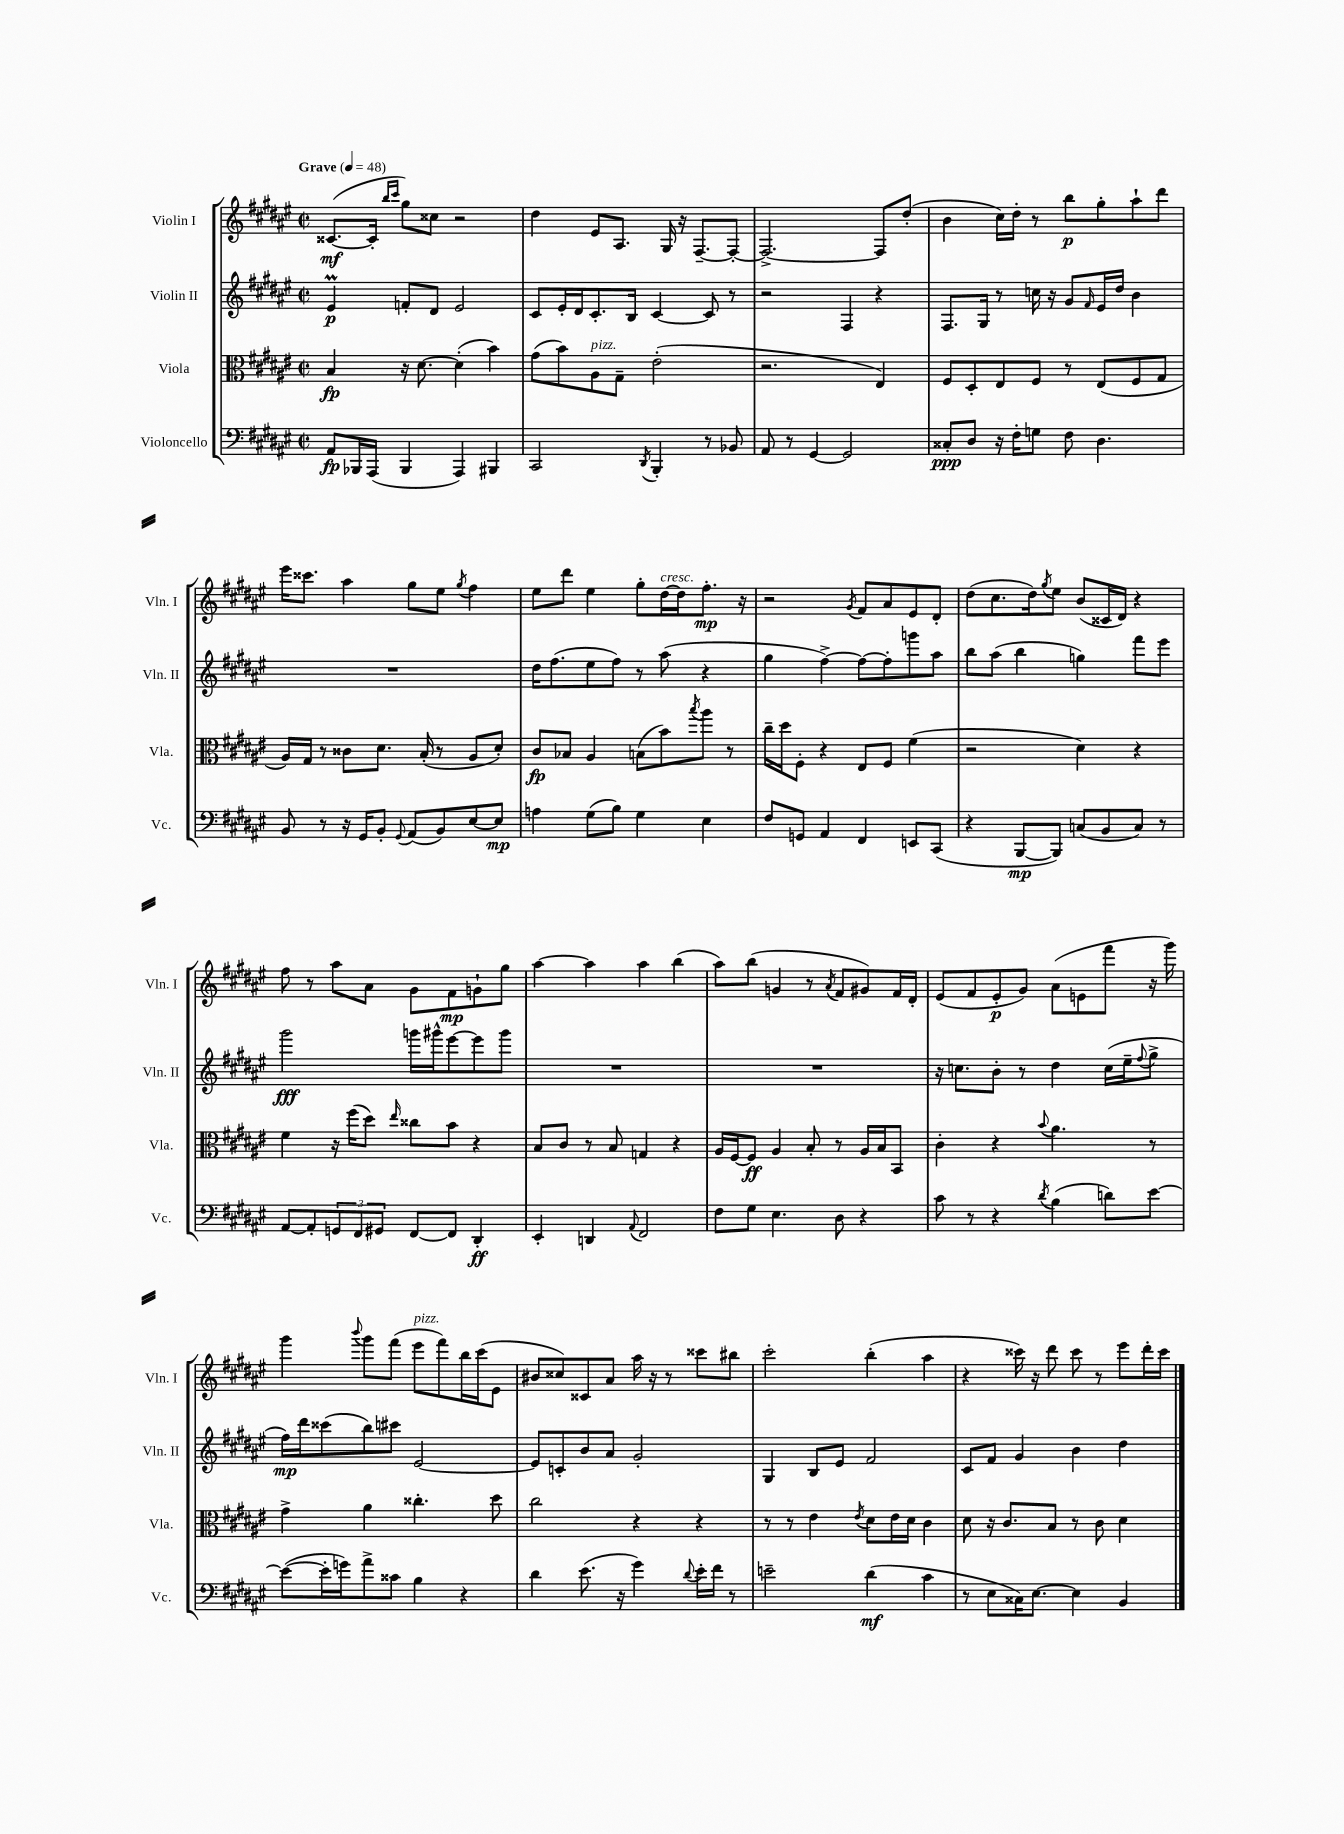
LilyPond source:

<<
\new StaffGroup <<
\new Staff = "s0" \with { instrumentName = "Violin I" shortInstrumentName = "Vln. I" } {
    \clef treble \key fis \major \defaultTimeSignature \time 2/2 \tempo "Grave" 4 = 48
    cisis'8.~\mf( cisis'16-. \grace { b''16 cis'''16 } gis''8) cisis''8 r2 |
    dis''4 eis'8 ais8. gis16 r16 fis8.~-- fis8~-. |
    fis2.~-> fis8 dis''8-.( |
    b'4 cis''16) dis''16-. r8 b''8\p gis''8-. ais''8-! dis'''8 |
    eis'''16 cisis'''8. ais''4 gis''8 eis''8 \acciaccatura { gis''8 } fis''4 |
    eis''8 dis'''8 eis''4 gis''8-. dis''16~^\markup { \italic "cresc." } dis''16 fis''8.-.\mp r16 |
    r2 \acciaccatura { gis'8 } fis'8 ais'8 eis'8 dis'8-. |
    dis''8( cis''8. dis''16) \acciaccatura { gis''8 } eis''8 b'8( cisis'16 dis'16) r4 |
    fis''8 r8 ais''8 ais'8 gis'8 fis'8\mp g'8-! gis''8 |
    ais''4~ ais''4 ais''4 b''4( |
    ais''8) b''8( g'4 r8 \acciaccatura { ais'8 } fis'8 gis'8) fis'16 dis'16-. |
    eis'8( fis'8 eis'8-.\p gis'8) ais'8( e'8 fis'''8 r16 gis'''16) |
    gis'''4 \appoggiatura { b'''8 } gis'''8 fis'''8( eis'''8^\markup { \italic "pizz." } fis'''8) b''16 cis'''16( eis'8 |
    bis'8 cisis''8) cisis'8 ais'8 ais''16 r16 r8 cisis'''8 bis''8 |
    cis'''2-. b''4-.( ais''4 |
    r4 cisis'''16) r16 dis'''8 cisis'''8 r8 eis'''8 dis'''16-. cisis'''16 \bar "|." |
}
\new Staff = "s1" \with { instrumentName = "Violin II" shortInstrumentName = "Vln. II" } {
    \clef treble \key fis \major \defaultTimeSignature \time 2/2
    eis'4\prall\p f'8-. dis'8 eis'2 |
    cis'8 eis'16-. dis'16 cis'8.-. b16 cis'4~ cis'8 r8 |
    r2 fis4 r4 |
    fis8. gis16 r8 c''16 r16 gis'8 \grace { fis'16 } eis'16 dis''16 b'4 |
    R1 |
    dis''16 fis''8.( eis''8 fis''8) r8 ais''8( r4 |
    gis''4 fis''4~->) fis''8~ fis''8-. g'''8 ais''8 |
    b''8 ais''8( b''4 g''4) fis'''8 eis'''8 |
    gis'''2\fff g'''16 gis'''16-^ eis'''8~ eis'''8 gis'''8 |
    R1 |
    R1 |
    r16 c''8. b'8-. r8 dis''4 c''16( eis''16-- \appoggiatura { fis''8 } gis''8-> |
    fis''16\mp) dis'''16 cisis'''8( b''8) cis'''8 eis'2~ |
    eis'8 c'8-. b'8 ais'8 gis'2-. |
    gis4 b8 eis'8 fis'2 |
    cis'8 fis'8 gis'4 b'4 dis''4 \bar "|." |
}
\new Staff = "s2" \with { instrumentName = "Viola" shortInstrumentName = "Vla." } {
    \clef alto \key fis \major \defaultTimeSignature \time 2/2
    b4\fp r16 dis'8.~ dis'4-.( b'4) |
    gis'8( b'8) ais8^\markup { \italic "pizz." } gis8-- eis'2-.( |
    r2. eis4) |
    fis8 dis8-. eis8 fis8 r8 eis8( fis8 gis8 |
    ais16) gis16 r8 cisis'8 dis'8. b16-.( r8 ais8 dis'8-.) |
    cis'8\fp bes8 ais4 b8( b'8) \acciaccatura { b''8 } ais''8 r8 |
    cis''16-- dis''16 fis8-. r4 eis8 fis8 fis'4( |
    r2 dis'4) r4 |
    fis'4 r16 fis''16( dis''8) \grace { eis''16 } cisis''8 b'8 r4 |
    b8 cis'8 r8 b8 g4 r4 |
    ais16 fis16~ fis8\ff ais4 b8-. r8 ais16 b16 b,8 |
    cis'4-. r4 \appoggiatura { b'8 } ais'4. r8 |
    gis'4-> ais'4 cisis''4.-. dis''8 |
    cis''2 r4 r4 |
    r8 r8 eis'4 \acciaccatura { eis'8 } dis'8 eis'16 dis'16 cis'4 |
    dis'8 r16 cis'8. b8 r8 cis'8 dis'4 \bar "|." |
}
\new Staff = "s3" \with { instrumentName = "Violoncello" shortInstrumentName = "Vc." } {
    \clef bass \key fis \major \defaultTimeSignature \time 2/2
    ais,8\fp bes,,16 ais,,16( bes,,4 ais,,4) bis,,4 |
    cis,2 \acciaccatura { dis,8 } b,,4-. r8 bes,8 |
    ais,8 r8 gis,4~ gis,2 |
    cisis8-.\ppp dis8 r16 fis16-. g8 fis8 dis4. |
    b,8 r8 r16 gis,16 b,8-. \appoggiatura { gis,8 } ais,8( b,8) eis8~ eis8\mp |
    a4 gis8( b8) gis4 eis4 |
    fis8 g,8 ais,4 fis,4 e,8 cis,8( |
    r4 b,,8~\mp b,,8) c8( b,8 c8) r8 |
    ais,8~ ais,8-. \tuplet 3/2 { g,8 fis,8 gis,8 } fis,8~ fis,8 dis,4-.\ff |
    eis,4-. d,4 \appoggiatura { ais,8 } fis,2 |
    fis8 gis8 eis4. dis8 r4 |
    cis'8 r8 r4 \acciaccatura { dis'8 } b4( d'8) eis'8~ |
    eis'8~( eis'16-. g'16) ais'8-> cisis'8 b4 r4 |
    dis'4 eis'8.( r16 gis'4) \appoggiatura { dis'8 } eis'16-. fis'16 r8 |
    e'2-- dis'4\mf( cis'4 |
    r8 eis8 cisis16) eis8.~ eis4 b,4 \bar "|." |
}
>>
>>
\layout { \context { \Score \remove "Bar_number_engraver" } }
